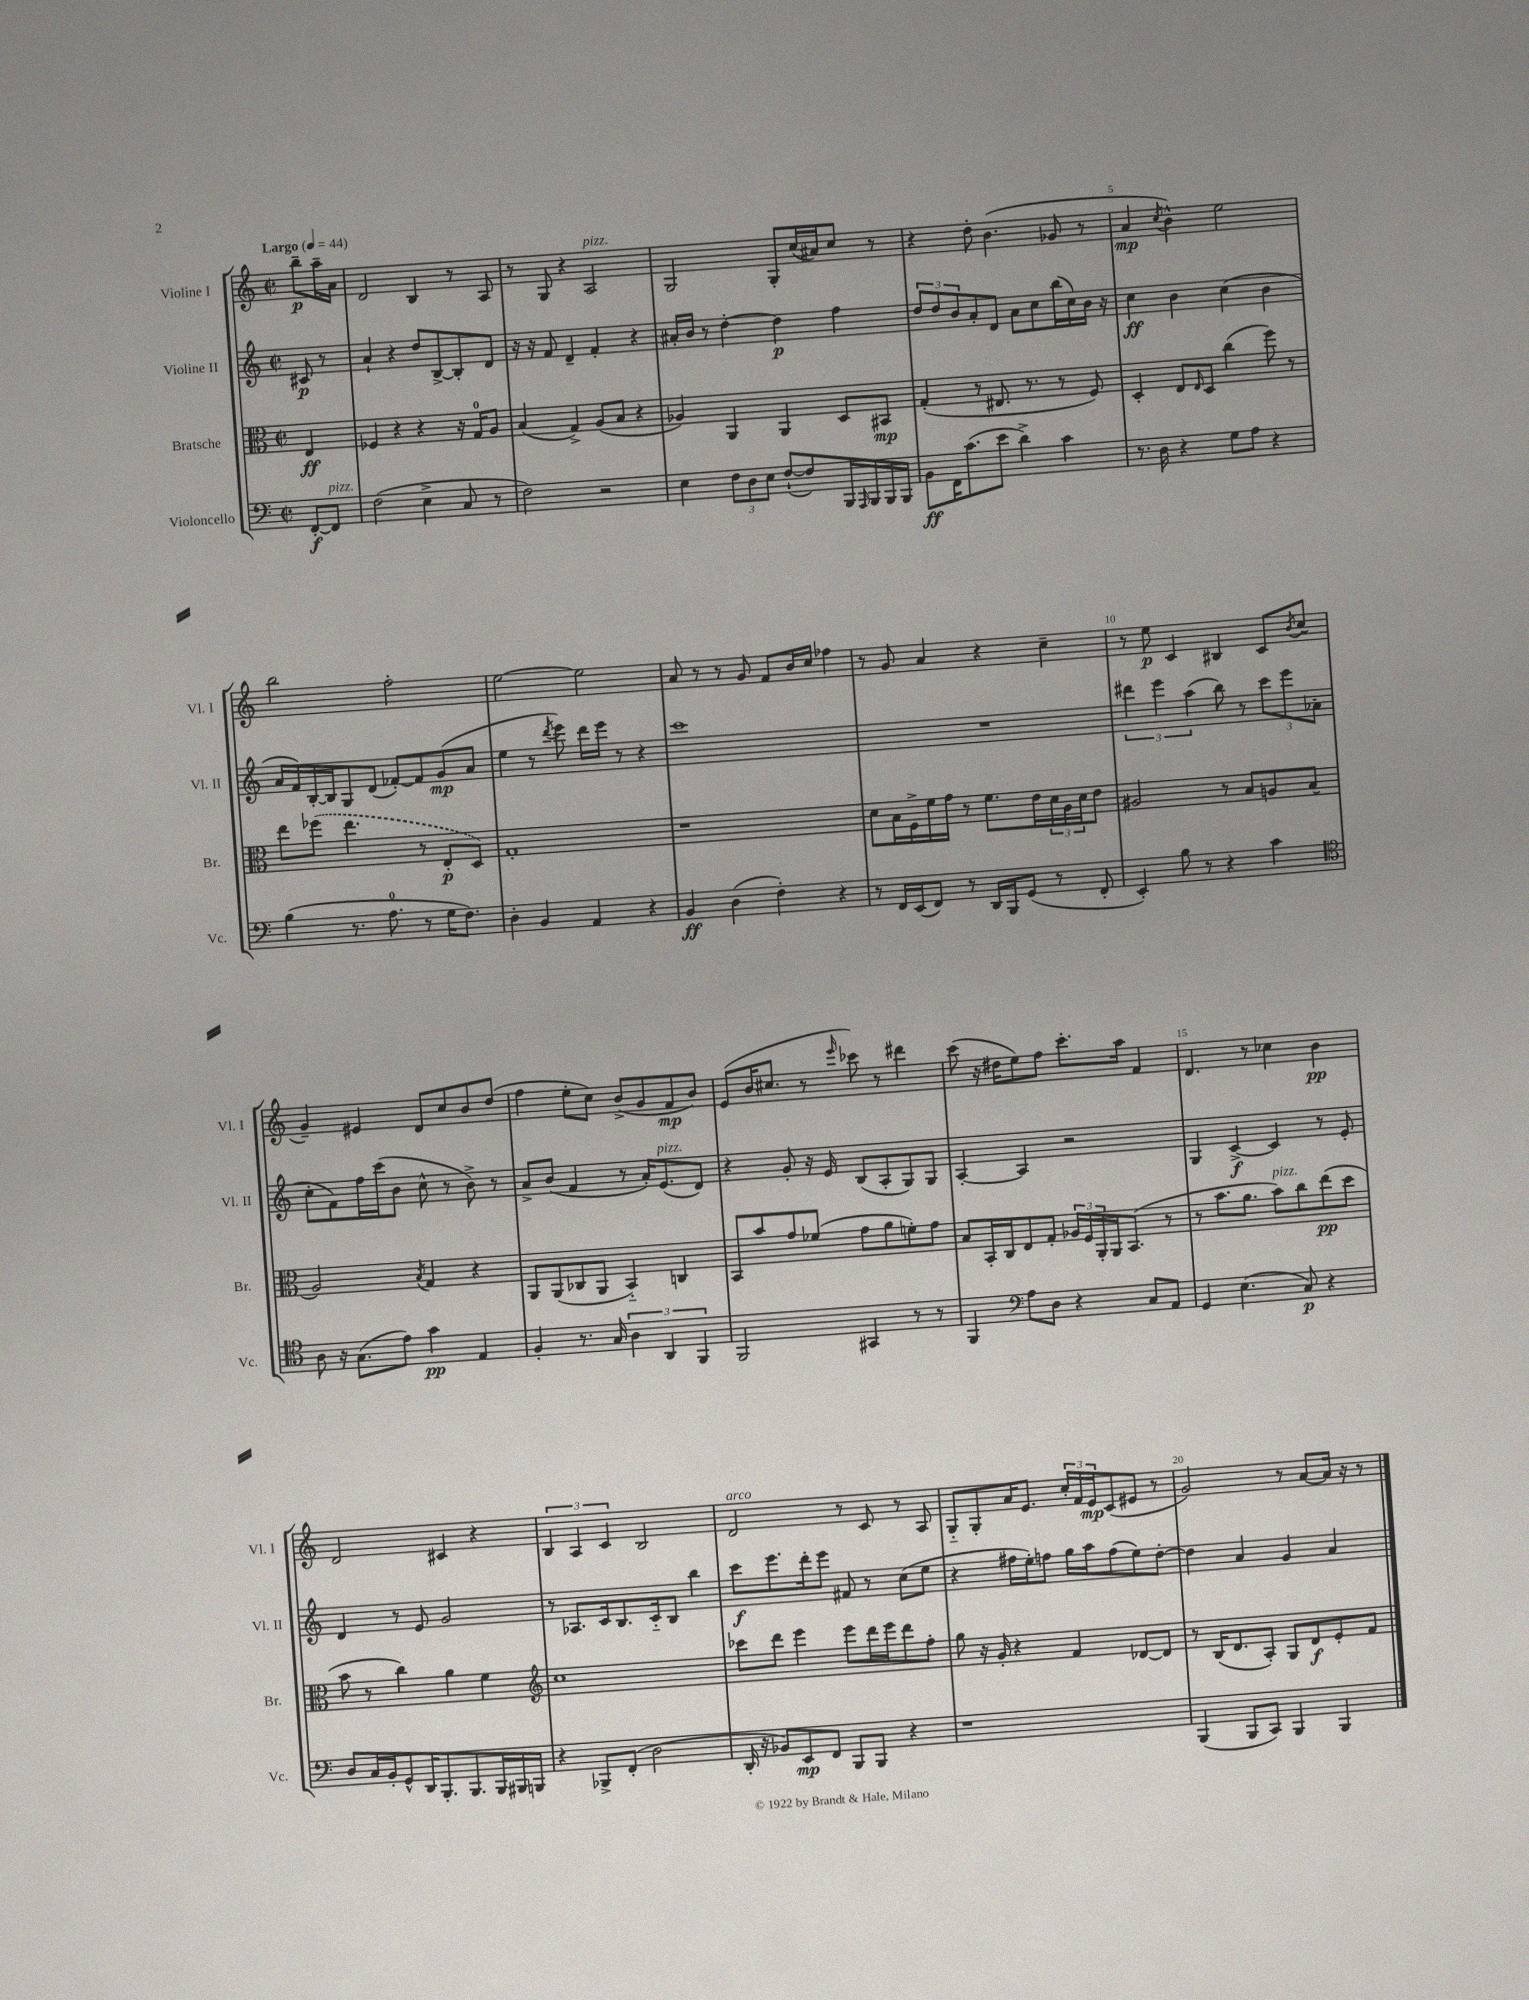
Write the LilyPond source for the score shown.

<<
\new StaffGroup <<
\new Staff = "s0" \with { instrumentName = "Violine I" shortInstrumentName = "Vl. I" } {
    \clef treble \key c \major \defaultTimeSignature \time 2/2 \partial 4 \tempo "Largo" 4 = 44
    b''8--\p a''16-- a'16 |
    d'2 b4 r8 a8 |
    r8 g8 r4 a2^\markup { \italic "pizz." } |
    g2 g8-. c''16( ais'16) c''8 r8 |
    r4 d''8-. b'4.( ges'8 r8 |
    a'4\mp \acciaccatura { c''8 } b'4-^) e''2 |
    b''2 f''2-. |
    e''2~ e''2 |
    a'8 r8 r8 g'8 f'8 b'16 c''16 fes''4 |
    r8 g'8 a'4 r4 c''4-- |
    r8 e''8\p c'4 bis4 c'8 \acciaccatura { b'8 } c''8( |
    g'4--) eis'4 d'8 c''8 b'8 d''8( |
    f''4 e''8-. c''8) b'8->( g'8 f'8\mp b'8) |
    e'8( b'16 cis''8. r8 \grace { e'''16 } ces'''8) r8 dis'''4 |
    c'''8( r16 dis''16 e''8) f''8 c'''8.-. a''16 f'4 |
    d'4. r8 ces''4 b'4\pp |
    d'2 cis'4 r4 |
    \tuplet 3/2 { b4 a4 c'4 } b2 |
    d'2^\markup { \italic "arco" } r8 c'8 r8 a8 |
    g8-_ g8-. a'16 e'8. \tuplet 3/2 { c''16-. f'16 e'16\mp } c'8( eis'8 r8 |
    g'2) r8 a'8~ a'16 r16 r8 \bar "|." |
}
\new Staff = "s1" \with { instrumentName = "Violine II" shortInstrumentName = "Vl. II" } {
    \clef treble \key c \major \defaultTimeSignature \time 2/2 \partial 4
    cis'8\p r8 |
    a'4-! r4 d''8 b8~-> b8-. d'8 |
    r16 r16 f'8 d'4-- f'4-. r4 |
    ais'16-. b'16 r8 d''4~-. d''4\p f''4 |
    \tuplet 3/2 { d''8 d''8 b'8 } a'8-. d'8 a'8 c''8 b''16( c''16) b'16 r16 |
    c''4\ff b'4 c''4( b'4 |
    a'16 f'16) b16~-. b16 g8 d'8( fes'8~-.) fes'8 g'8\mp( a'8 |
    e''4 r8 \acciaccatura { d'''8 } e'''8) d'''16 e'''16 r8 r4 |
    c'''1 |
    R1 |
    \tuplet 3/2 { dis'''4 e'''4 a''4( } b''8) r8 \tuplet 3/2 { c'''8 e'''8 aes'8( } |
    c''8-. f'8) f''16 c'''16( b'8 c''8-^ r8 b'8->) r8 |
    a'8-> b'8( f'4 r8 a'16-.) e'8.^\markup { \italic "pizz." }( d'8) |
    r4 g'8-. r16 e'16 b8( a8-. g8) g8 |
    a4~-. a4 r2 |
    g4 c'4~->\f c'4 r8 e'8-. |
    d'4 r8 e'8 g'2 |
    r8 aes8. c'16 b8. c'16-_ b8 b''4 |
    c'''8\f e'''8. d'''16-. e'''8 fis'8 r8 c''8( e''8 |
    r4 fis''16 e''16-.) f''8 g''16 a''16 f''8( e''8) d''8~-. |
    d''4 a'4 g'4 a'4 \bar "|." |
}
\new Staff = "s2" \with { instrumentName = "Bratsche" shortInstrumentName = "Br." } {
    \clef alto \key c \major \defaultTimeSignature \time 2/2 \partial 4
    e4\ff |
    fes4 r4 r4 r16 g16-0 a8 |
    b4( g4->) a8( b8 r4 |
    aes4) a,4 a,4 d8 bis,8\mp |
    g4-.( r8 eis8. r8. r8 f8) |
    d4-. e8 \grace { e16 } d8 c''4( f''8) r8 |
    e''8 \once \slurDashed fes''8( e''4. r8 e8-.\p d8) |
    g1-. |
    r1 |
    d'8 b16 f16-> f'16 g'16 r8 f'8. e'16 \tuplet 3/2 { d'16 a16 d'16 } e'8 |
    ais2 r8 b8 a8 b8( |
    a2) \acciaccatura { b8 } g4 r4 |
    a,8 a,8( ces8 a,8 b,4-_) c4 |
    b,8 b'8 g'8 fes'8( g'8 a'8 f'8-.) g'8 |
    b8 b,16-. c16 e8 g8-. \tuplet 3/2 { aes16 f16 a,16-. } a,16 b,8.( r8 |
    r8 b'8. a'8. b'8^\markup { \italic "pizz." }) c''8 e''8\pp( d''8 |
    b'8 r8 c''4) a'4 f'4 |
    \clef treble c''1 |
    ces'''8 d'''8 e'''4 e'''8 d'''16 e'''16 d'''8 f''8-. |
    g''8 r16 g'16-. r4 f'4 des'8~ des'8 |
    r8 b16( d'8. a8-.) g8 d'8\f e'8-. f'8 \bar "|." |
}
\new Staff = "s3" \with { instrumentName = "Violoncello" shortInstrumentName = "Vc." } {
    \clef bass \key c \major \defaultTimeSignature \time 2/2 \partial 4
    f,8~-.\f f,8^\markup { \italic "pizz." } |
    f2( e4-> c8 r8 |
    f2) r2 |
    e4 \tuplet 3/2 { f8 d8 e8 } f8~-!( f8) b,,16 \grace { a,,16 } b,,16 b,,16 b,,16 |
    b,8\ff f,16 c'8.( e'8 d'4->) c'4 |
    r8. d16 r4 g8 a8 r4 |
    b4( r8. a8.-0 r8 g16 f8.) |
    d4-. b,4 a,4 r4 |
    b,4\ff d4( f4-.) r4 |
    r8 f,16 e,16( f,8) r8 d,16 b,,16 g,8( r8 f,8-. |
    e,4-.) b8 r8 r4 c'4 |
    \clef tenor a8 r16 g8.( e'8) g'4\pp e4 |
    f4-. r8. g16 \tuplet 3/2 { a4 a,4 f,4 } |
    f,2 gis,4 r8 r8 |
    f,4 \clef bass a8 d8 r4 c8 a,8 |
    g,4 e4.( c8\p) r4 |
    d8 c16 b,16-. g,8-^ d,16 b,,8.-. b,,8. b,,16 bis,,16 b,,16 |
    r4 bes,,8-> f,8-.( d2 |
    d,16-. r16 bes,8) e,8\mp f,8 b,,8 b,,8 r4 |
    r1 |
    b,,4( b,,8 c,8) b,,4 b,,4 \bar "|." |
}
>>
>>
\layout { \context { \Score \override BarNumber.break-visibility = ##(#f #t #t) barNumberVisibility = #(every-nth-bar-number-visible 5) } }
